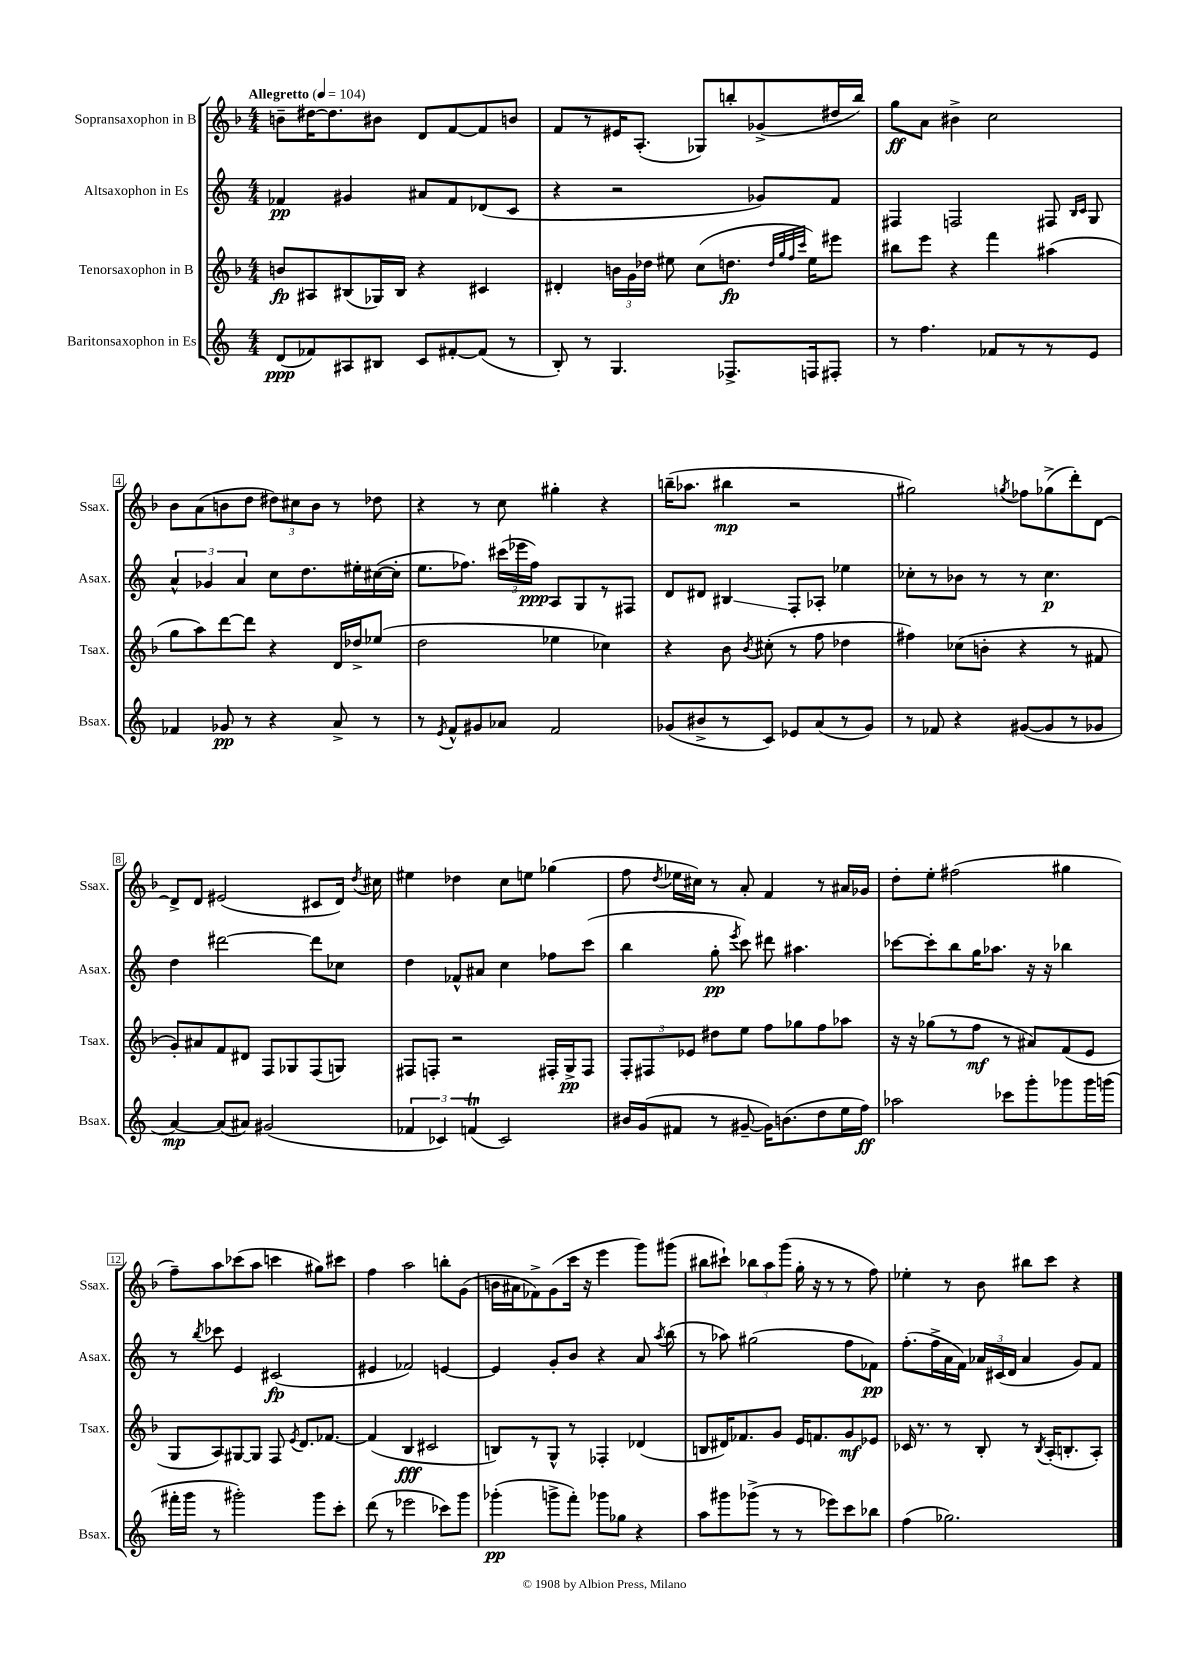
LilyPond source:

<<
\new StaffGroup <<
\new Staff = "s0" \with { instrumentName = "Sopransaxophon in B" shortInstrumentName = "Ssax." } {
    \clef treble \key f \major \numericTimeSignature \time 4/4 \tempo "Allegretto" 4 = 104
    \autoBeamOff b'8[-- dis''16~ dis''8. bis'8] d'8[ f'8~ f'8 b'8] |
    f'8[ r8 eis'16 a8.]-.( ges8[) b''8-. ges'8->( dis''16 b''16]) |
    g''8[\ff a'8] bis'4-> c''2 |
    bes'8[ a'8( b'8 d''8] \tuplet 3/2 { dis''8[) cis''8 b'8] } r8 des''8 |
    r4 r8 c''8 gis''4-. r4 |
    b''16[--( aes''8.] bis''4\mp r2 |
    gis''2) \acciaccatura { g''8 } fes''8[ ges''8->( d'''8-.) d'8]~ |
    d'8[-> d'8] eis'2( cis'8[ d'16]) \acciaccatura { d''8 } cis''16 |
    eis''4 des''4 c''8[ e''8] ges''4( |
    f''8 \acciaccatura { d''8 } ees''16[ cis''16]) r8 a'8-. f'4 r8 ais'16[ ges'16] |
    d''8[-. e''8]-. fis''2( gis''4 |
    f''8[--) a''8 ces'''8( a''8] c'''4 gis''8[) cis'''8] |
    f''4 a''2 b''8[-. g'8]( |
    b'16[ ais'16 fes'8->) g'8( c'''16] r16 e'''4 g'''8[) gis'''8]( |
    bis''8[ cis'''8]-!) \tuplet 3/2 { bes''8[ a''8 g'''8]( } g''16-. r16 r8 r8 f''8) |
    ees''4-. r8 bes'8 bis''8[ c'''8] r4 \bar "|." |
}
\new Staff = "s1" \with { instrumentName = "Altsaxophon in Es" shortInstrumentName = "Asax." } {
    \clef treble \key c \major \numericTimeSignature \time 4/4
    \autoBeamOff fes'4\pp gis'4 ais'8[ fes'8 des'8( c'8] |
    r4 r2 ges'8[) f'8] |
    fis4 f2 fis8 \grace { b16[ c'16] } g8 |
    \tuplet 3/2 { a'4-^ ges'4 a'4 } c''8[ d''8. eis''16-. cis''16~( cis''16]-. |
    e''8.[ fes''8.]) \tuplet 3/2 { cis'''16[( ees'''16 fes''16]\ppp) } a8[ g8 r8 fis8] |
    d'8[ dis'8] bis4\glissando f8[-. aes8]-. ees''4 |
    ces''8[-. r8 bes'8] r8 r8 ces''4.\p |
    d''4 dis'''2~ dis'''8[ ces''8] |
    d''4 fes'8[-^ ais'8] c''4 fes''8[ c'''8]( |
    b''4 g''8-.\pp \acciaccatura { e'''8 } c'''8) dis'''8 ais''4. |
    ces'''8[~ ces'''8-. b''8 g''16 aes''8.] r16 r16 bes''4 |
    r8 \acciaccatura { b''8 } ces'''8 e'4 cis'2\fp( |
    eis'4 fes'2) e'4~ |
    e'4 g'8[-. b'8] r4 a'8 \acciaccatura { a''8 } b''8( |
    r8 aes''8) gis''2( f''8[ fes'8]\pp) |
    f''8.[-.( f''16-> a'16 f'16]) \tuplet 3/2 { aes'16[ cis'16( d'16] } aes'4 g'8[) f'8] \bar "|." |
}
\new Staff = "s2" \with { instrumentName = "Tenorsaxophon in B" shortInstrumentName = "Tsax." } {
    \clef treble \key f \major \numericTimeSignature \time 4/4
    \autoBeamOff b'8[\fp ais8 bis8( ges16) bis16] r4 cis'4 |
    dis'4-. \tuplet 3/2 { b'16[ g'16 des''16] } eis''8 c''8[( d''8.]\fp \grace { d''32[ g''32 f''32 c'''32] } eis''16[) eis'''8] |
    bis''8[ e'''8] r4 f'''4 ais''4( |
    g''8[ a''8) d'''8~ d'''8] r4 d'16[ des''16-> ees''8]( |
    d''2 ees''4 ces''4) |
    r4 bes'8 \acciaccatura { bes'8 } cis''8-.( r8 f''8 des''4 |
    fis''4) ces''8[( b'8]-. r4 r8 fis'8 |
    g'8[-.) ais'8 f'8 dis'8] f8[ ges8 f8( g8]) |
    fis8[ f8]-. r2 fis16[-. g16->\pp fis8] |
    \tuplet 3/2 { f8[-. fis8 ees'8] } dis''8[ e''8] f''8[ ges''8 f''8 aes''8] |
    r16 r16 ges''8[( r8 f''8]\mf r8 ais'8[) f'8( e'8] |
    g8[ a8) gis8~ gis8] f8 \acciaccatura { e'8 } d'8.[ fes'8.]~ |
    fes'4( bes4\fff cis'2 |
    b8[) r8 g8]-^ r8 fes4-. des'4( |
    b8[ dis'16) fes'8. g'8] e'16[ f'8. g'8\mf ees'8] |
    ces'16 r8. r8 bes8-. r8 \acciaccatura { bes8 } a16[-.( b8.-. a8]-.) \bar "|." |
}
\new Staff = "s3" \with { instrumentName = "Baritonsaxophon in Es" shortInstrumentName = "Bsax." } {
    \clef treble \key c \major \numericTimeSignature \time 4/4
    \autoBeamOff d'8[\ppp( fes'8) ais8 bis8] c'8[ fis'8~-. fis'8]( r8 |
    b8-.) r8 g4. fes8.[-> f16 fis8]-. |
    r8 f''4. fes'8[ r8 r8 e'8] |
    fes'4 ges'8\pp r8 r4 a'8-> r8 |
    r8 \acciaccatura { e'8 } f'8[-^ gis'8 aes'8] f'2 |
    ges'8[( bis'8-> r8 c'8]) ees'8[ a'8( r8 ges'8]) |
    r8 fes'8 r4 gis'8[~( gis'8 r8 ges'8] |
    a'4~\mp) a'8[( ais'8]) gis'2( |
    \tuplet 3/2 { fes'4 ces'4) f'4\trill( } ces'2) |
    bis'16[ g'16( fis'8] r8 gis'8~-- gis'16[) b'8.( d''8 e''16 f''16]\ff) |
    aes''2 ces'''8[ g'''8-. ges'''8 ges'''16 g'''16]( |
    fis'''16[-. g'''16] r8 gis'''2-.) gis'''8[ c'''8]-. |
    d'''8( r8 ees'''2 ces'''8[) g'''8] |
    ges'''4-.\pp( g'''8[-> f'''8]-.) ges'''8[ ges''8] r4 |
    a''8[ gis'''8 ges'''8]->( r8 r8 ees'''8[) c'''8 bes''8] |
    f''4( ges''2.) \bar "|." |
}
>>
>>
\layout { \context { \Score \override BarNumber.stencil = #(make-stencil-boxer 0.1 0.3 ly:text-interface::print) } }
